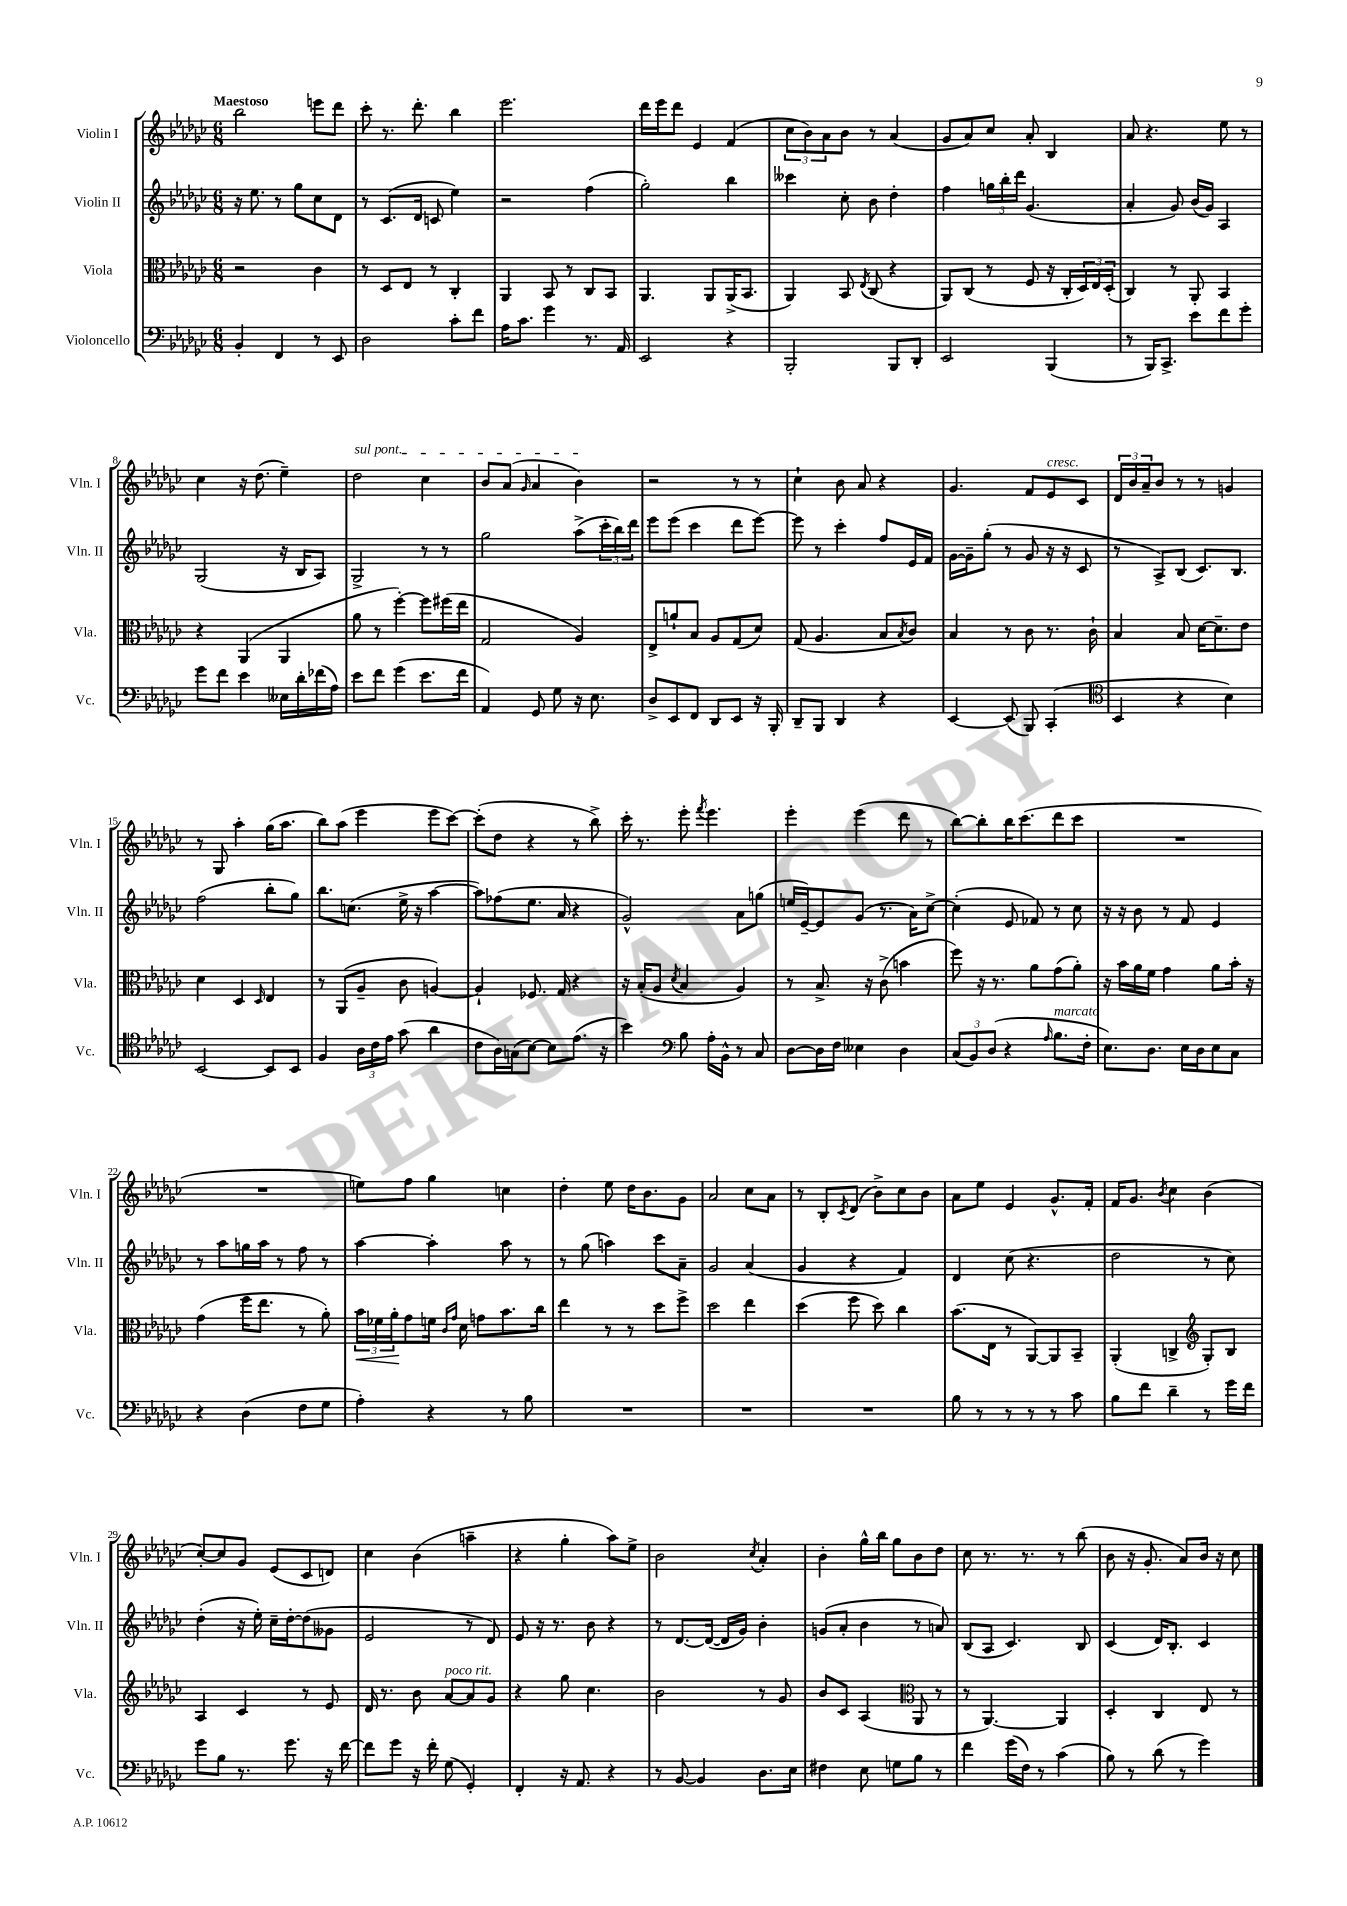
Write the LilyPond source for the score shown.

<<
\new StaffGroup <<
\new Staff = "s0" \with { instrumentName = "Violin I" shortInstrumentName = "Vln. I" } {
    \clef treble \key ges \major \numericTimeSignature \time 6/8 \tempo "Maestoso"
    bes''2 e'''8 des'''8 |
    ces'''8-. r8. des'''8.-. bes''4 |
    ees'''2. |
    des'''16 ees'''16 des'''8 ees'4 f'4( |
    \tuplet 3/2 { ces''8 bes'8) aes'8 } bes'8 r8 aes'4( |
    ges'8 aes'8) ces''8 aes'8-. bes4 |
    aes'8 r4. ees''8 r8 |
    ces''4 r16 des''8.( ees''4--) |
    \once \override TextSpanner.bound-details.left.text = \markup { \italic "sul pont." } des''2\startTextSpan ces''4 |
    bes'8 aes'8( \grace { ges'16 } aes'4 bes'4\stopTextSpan) |
    r2 r8 r8 |
    ces''4-! bes'8 aes'8 r4 |
    ges'4. f'8 ees'8^\markup { \italic "cresc." } ces'8 |
    \tuplet 3/2 { des'16 bes'16 aes'16-- } bes'8 r8 r8 g'4 |
    r8 ges8 aes''4-. ges''16( aes''8. |
    bes''8) aes''8( ees'''4 ees'''8 ces'''8~) |
    ces'''8-.( des''8 r4 r8 bes''8->) |
    ces'''16-. r8. ees'''8-. \acciaccatura { f'''8 } ees'''4. |
    ees'''4-. ees'''4( des'''8 r8 |
    bes''8~) bes''8-. bes''16 ces'''8.( des'''8 ces'''8 |
    R2. |
    R2. |
    e''8) f''8 ges''4 c''4 |
    des''4-. ees''8 des''16 bes'8. ges'8 |
    aes'2 ces''8 aes'8 |
    r8 bes8-. \acciaccatura { ces'8 } des'8( bes'8->) ces''8 bes'8 |
    aes'8 ees''8 ees'4 ges'8.-^ f'16-. |
    f'16 ges'8. \acciaccatura { bes'8 } ces''4 bes'4( |
    ces''8~-.) ces''8 ges'8 ees'8( ces'8 d'8) |
    ces''4 bes'4( a''4-- |
    r4 ges''4-. aes''8) ees''8-> |
    bes'2 \acciaccatura { ces''8 } aes'4-. |
    bes'4-. ges''16-^ bes''16 ges''8 bes'8 des''8 |
    ces''8 r8. r8. r8 bes''8( |
    bes'8 r16 ges'8.-. aes'8) bes'16 r16 ces''8 \bar "|." |
}
\new Staff = "s1" \with { instrumentName = "Violin II" shortInstrumentName = "Vln. II" } {
    \clef treble \key ges \major \numericTimeSignature \time 6/8
    r16 ees''8. r8 ges''8 ces''8 des'8 |
    r8 ces'8.( des'16 c'8 ees''4) |
    r2 f''4( |
    ges''2-.) bes''4 |
    ceses'''4 ces''8-. bes'8 des''4-. |
    f''4 \tuplet 3/2 { g''16 bes''16-. des'''16 } ges'4.( |
    aes'4-. ges'8) bes'16( ges'16) aes4 |
    ges2( r16 bes16 aes8) |
    ges2-> r8 r8 |
    ges''2 aes''8->( \tuplet 3/2 { ces'''16-. bes''16) des'''16 } |
    ees'''8 ees'''8( ces'''4 des'''8 ees'''8~) |
    ees'''8 r8 ces'''4-. f''8 ees'16 f'16 |
    ges'16~ ges'16-- ges''8-.( r8 ges'8 r16 r16 ces'8 |
    r8 aes8->) bes8( ces'8.) bes8. |
    f''2( bes''8-. ges''8) |
    bes''8. c''8.( ees''16-> r16 aes''4~ |
    aes''8) fes''8( ees''8. aes'16 r4 |
    ges'2-^) aes'8 g''8( |
    e''16 ees'16~--) ees'8 ges'8( r8. aes'16) ces''8~-> |
    ces''4-.( ees'8 fes'8) r8 ces''8 |
    r16 r16 bes'8 r8 f'8 ees'4 |
    r8 aes''8 g''16 aes''16 r8 f''8 r8 |
    aes''4~ aes''4-. aes''8 r8 |
    r8 ges''8( a''4) ces'''8 aes'8-- |
    ges'2 aes'4( |
    ges'4 r4 f'4) |
    des'4 ces''8( r4. |
    des''2 r8 ces''8) |
    des''4-.( r16 ees''16-.) ces''16-- des''16~-. des''8( geses'8 |
    ees'2 r8 des'8) |
    ees'8 r16 r8. bes'8 r4 |
    r8 des'8.~ des'16~( des'16 ges'16) bes'4-. |
    g'8( aes'8-. bes'4 r8 a'8) |
    bes8( aes8 ces'4.) bes8 |
    ces'4( des'16) bes8.-. ces'4 \bar "|." |
}
\new Staff = "s2" \with { instrumentName = "Viola" shortInstrumentName = "Vla." } {
    \clef alto \key ges \major \numericTimeSignature \time 6/8
    r2 ces'4 |
    r8 des8 ees8 r8 ces4-. |
    aes,4 bes,8 r8 ces8 bes,8 |
    aes,4. aes,8 aes,16->( bes,8. |
    aes,4) bes,8 \acciaccatura { ees8 } ces8( r4 |
    aes,8) ces8( r8 f8 r16 ces16-. \tuplet 3/2 { des16) ees16 des16-.( } |
    ces4) r8 aes,8-. bes,4 |
    r4 aes,4( aes,4 |
    aes'8 r8 f''4~-.) f''8 fis''16( ees''16 |
    ges2 aes4) |
    ees8-> a'8-! bes8 aes8 ges8( des'8) |
    ges8( aes4. bes8 \acciaccatura { bes8 } ces'8) |
    bes4 r8 ces'8 r8. ces'16-! |
    bes4 bes8 des'16~ des'8.-- ees'8 |
    des'4 des4 \grace { des16 } ees4 |
    r8 aes,8( aes8-- ces'8 a4~) |
    a4-! fes8. ges16 r4 |
    r16 bes16-.( aes8 \acciaccatura { des'8 } bes4 aes4) |
    r8 bes8.-> r16 ces'8->( b'4 |
    f''8) r16 r8. aes'8 ges'8( aes'8-.) |
    r16 bes'16 aes'16 f'16 ges'4 aes'8 bes'16-. r16 |
    ges'4( f''16 ees''8. r8 aes'8-.) |
    \tuplet 3/2 { bes'16\< fes'16 aes'16-.\! } ges'8 f'16 \grace { ces'16 ges'16 } des'16 g'8 bes'8. ces''16 |
    ees''4 r8 r8 des''8 f''8-> |
    des''2 ees''4 |
    des''4( f''8 des''8) ces''4 |
    bes'8.( ees16 r8 aes,8~) aes,8 bes,8-- |
    aes,4-.( c4-> \clef treble ges8-.) bes8 |
    aes4 ces'4 r8 ees'8 |
    des'16 r8. bes'8 aes'8~^\markup { \italic "poco rit." } aes'8 ges'8 |
    r4 ges''8 ces''4. |
    bes'2 r8 ges'8 |
    bes'8 ces'8 aes4( \clef alto aes,8 r8 |
    r8 aes,4.~) aes,4 |
    des4-. ces4 ees8 r8 \bar "|." |
}
\new Staff = "s3" \with { instrumentName = "Violoncello" shortInstrumentName = "Vc." } {
    \clef bass \key ges \major \numericTimeSignature \time 6/8
    bes,4-. f,4 r8 ees,8 |
    des2 ces'8-. f'8 |
    aes16 ces'8. ges'4 r8. aes,16 |
    ees,2 r4 |
    bes,,2-. bes,,8 des,8-. |
    ees,2 bes,,4( |
    r8 bes,,16) ces,8.-> ees'8 f'8 ges'8-. |
    ges'8 f'8 ees'4 eeses16 des'16-. fes'16( aes16) |
    ees'8 f'8 ges'4( ees'8. f'16 |
    aes,4) ges,8 ges8 r16 ees8. |
    des8-> ees,8 f,8 des,8 ees,8 r16 bes,,16-. |
    des,8-- bes,,8 des,4 r4 |
    ees,4~ ees,8( bes,,8) ces,4-.( |
    \clef tenor bes,4 r4 bes4) |
    bes,2~ bes,8 bes,8 |
    f4 \tuplet 3/2 { aes16 ces'16 ees'16 } ges'8( aes'4 |
    ces'8 aes16) g16( bes8~) bes8 ees'8.( r16 |
    bes'4) \clef bass bes8 aes16-. bes,16-^ r8 ces8 |
    des8~ des16 f16 eeses4 des4 |
    \tuplet 3/2 { ces8( bes,8) des8( } r4 \grace { aes16 } bes8.^\markup { \italic "marcato" } f16-. |
    ees8.) des8. ees16 des16 ees8 ces8 |
    r4 des4( f8 ges8 |
    aes4-.) r4 r8 bes8 |
    R2. |
    R2. |
    R2. |
    bes8 r8 r8 r8 r8 ces'8 |
    bes8 f'8 des'4-- r8 ges'16 f'16 |
    ges'8 bes8 r8. ges'8. r16 f'16~ |
    f'8 ges'8 r16 f'16-. ges8( ges,4-.) |
    f,4-. r16 aes,8. r4 |
    r8 bes,8~ bes,4 des8. ees16 |
    fis4 ees8 g8 bes8 r8 |
    f'4 ges'16( f16) r8 ces'4( |
    bes8) r8 des'8( r8 ges'4) \bar "|." |
}
>>
>>
